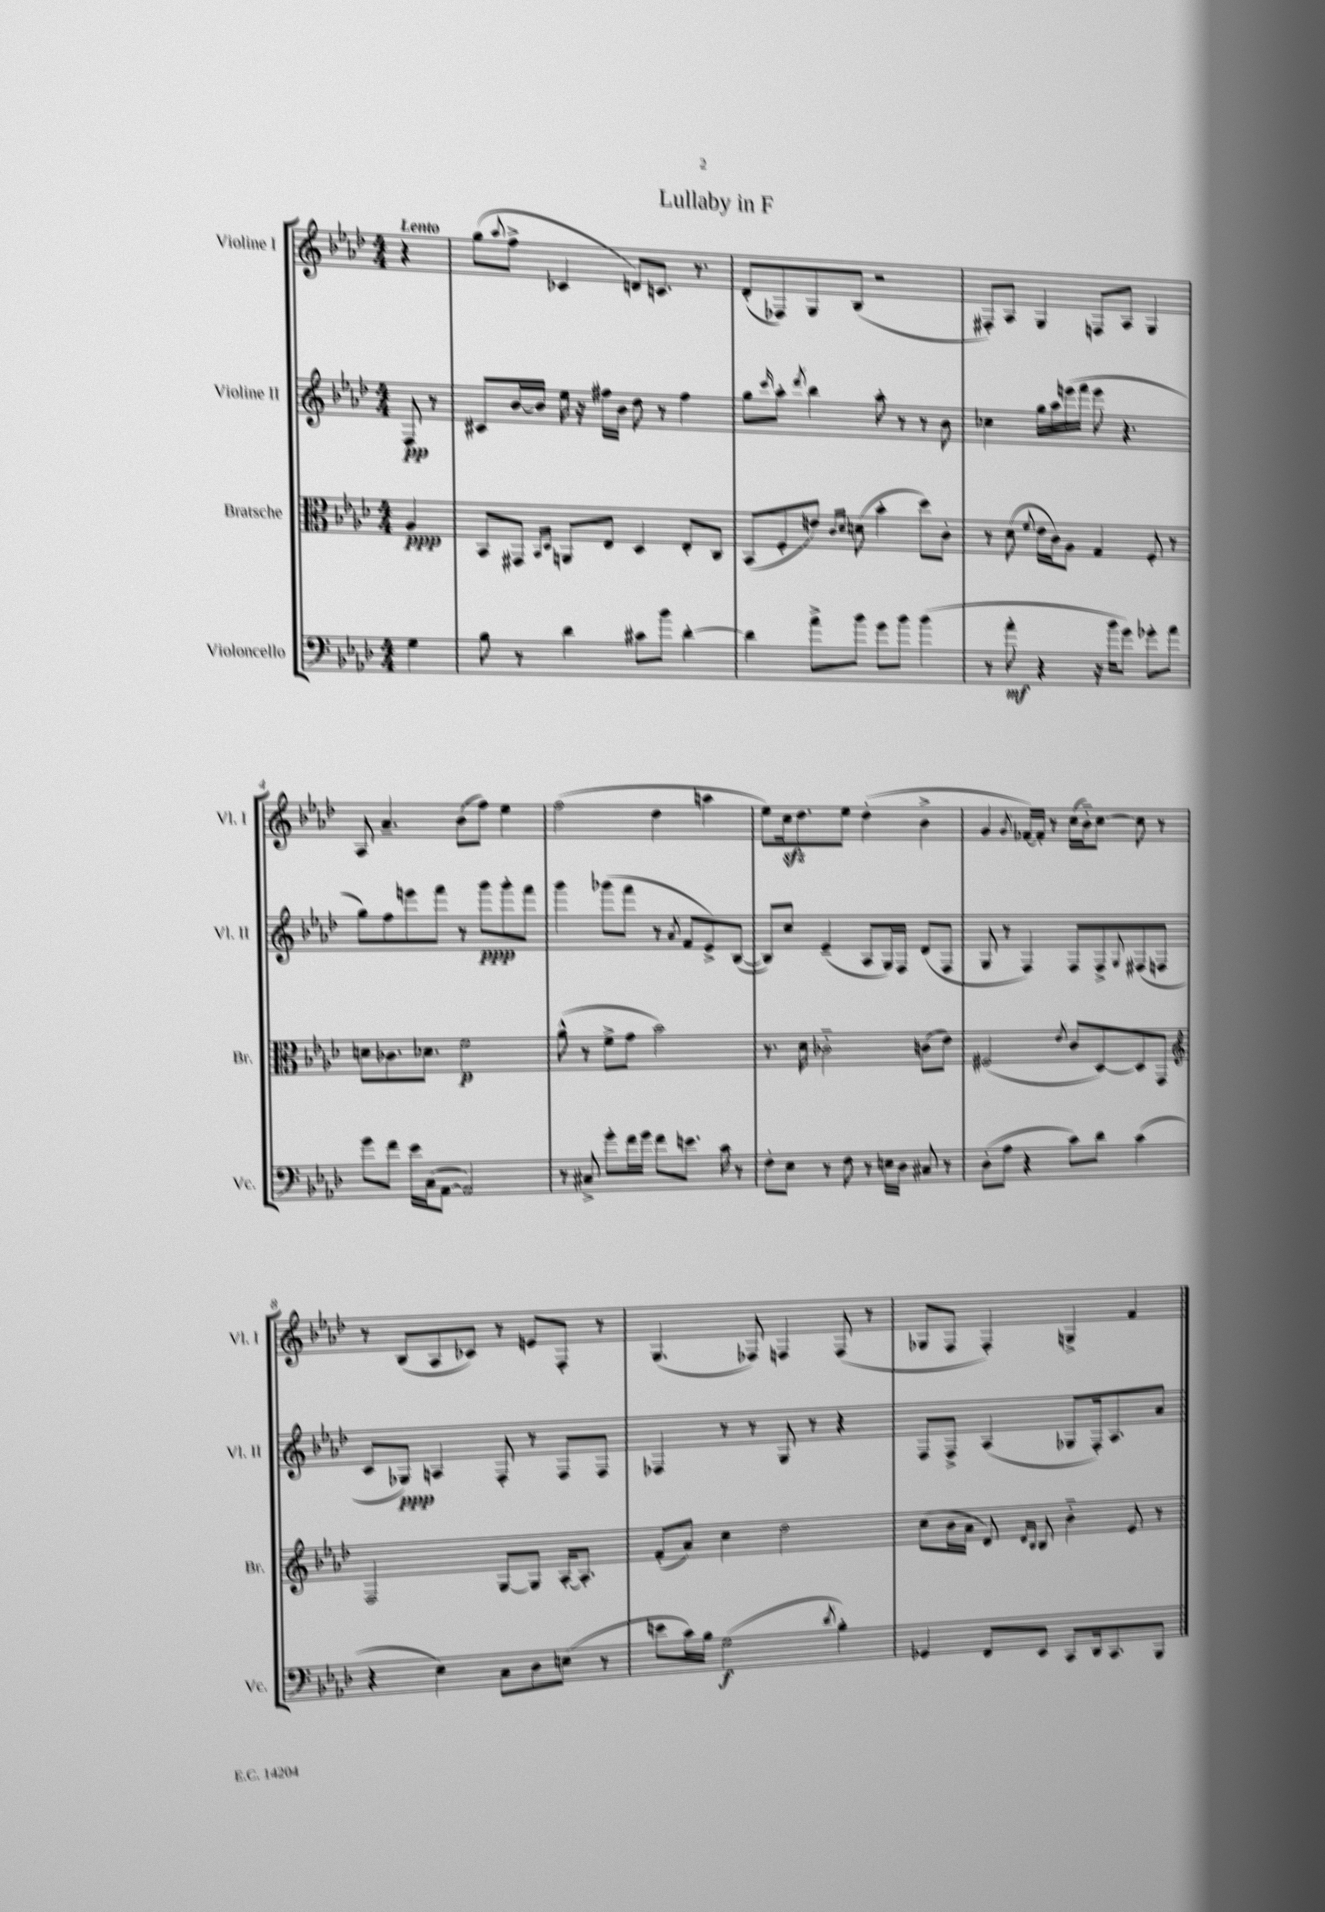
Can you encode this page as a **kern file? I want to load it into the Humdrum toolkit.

**kern	**kern	**kern	**kern
*staff4	*staff3	*staff2	*staff1
*clefF4	*clefC3	*clefG2	*clefG2
*k[b-e-a-d-]	*k[b-e-a-d-]	*k[b-e-a-d-]	*k[b-e-a-d-]
*M4/4	*M4/4	*M4/4	*M4/4
4G	4A-	8F	4r
.	.	8r	.
=	=	=	=
8B-	8BB-	8c#	(8gg
.	.	.	8qqaa-
8r	8GG#	[16b-	8ff^
.	.	16b-]	.
.	16qqBB-	.	.
.	16qqD-	.	.
4d-	8AA	16ee-	4c-
.	.	16r	.
.	8E-	16ff#	.
.	.	16b-	.
8c#	4D-	8dd-	8d)
8b-	.	8r	8.c
[4d-'	8E-'	4ff#	.
.	.	.	8.r
.	8C	.	.
=	=	=	=
4d-]	(8BB-	8gg	(8d-'
.	.	16qqccc	.
.	8F'	8aa-'	8F-)
.	.	8qddd-	.
8a-^	8e)	4bb-	8G
.	16qqc	.	.
.	16qqd-	.	.
8b-	(8d	.	(8B-
8g	4b-'	8aa-'	2r
8b-	.	8r	.
(4b-	8dd-)	8r	.
.	8c'	8b-	.
=	=	=	=
8r	8r	4cc-	8F#')
8a-'	(8d-	.	8A-
.	8qqf	.	.
4r	16e-	16gg	4G
.	16c)	16aa-	.
.	8A-	(16eee	.
.	.	16fff	.
16r	4G	8eee	8F
16b-	.	.	.
8g)	.	4.r	8A-
8g-'	8F'	.	4G
8a-	8r	.	.
=	=	=	=
8g	8d	8gg)	8A-
8f	8.c-	8ff	4.a-~
16e-	.	8eee	.
(16C	8.d-	.	.
[8AA-	.	8fff	.
2AA-])	2f	8r	(8b-
.	.	8ggg	8ff)
.	.	8ggg'	4ee-
.	.	8fff	.
=	=	=	=
8r	(8a-^^	4ggg	(2ff
8C#^	8r	.	.
8g'	8f^	(8ggg-	.
16f	8g	8fff	.
16g	.	.	.
8f	2b-)	8r	4dd-
.	.	8qa-	.
8.e	.	8f	.
.	.	8e-^)	4aa
16c	.	.	.
8r	.	([8B-	.
=	=	=	=
8F'	8.r	8B-])	8ee-)
8E-	.	8cc	16cc
.	16d-	.	8.dd-
8r	2c-'~	(4e-~	.
8F	.	.	8ee-
8r	.	8A-	(4dd-'
16E	.	16G)	.
16D-	.	16F	.
8C#	(8c	(8d-	4b-^
8r	8e-)	8F	.
=	=	=	=
(8D-'	(2F#	8G	4g
8A-	.	8r	.
.	.	.	8qg
4r	.	4F)	[16f-)
.	.	.	16f-']
.	.	.	8r
.	8qe-	.	.
8c)	8c	8F	(16cc
.	.	.	16b-'~)
8d-	[8D-)	8F^	[8cc
.	.	8qqG	.
(4c	8D-]	(8F#	8cc]
.	8GG	8F	8r
=	=	=	=
*	*clefG2	*	*
4r	2F	8c	8r
.	.	8G-)	(8B-
4E-)	.	4A	8A-
.	.	.	8c-)
8C	[8G	8F'	8r
8D-	8G]	8r	8e
(8E	[16A-'	8F	8F'
.	8.A-']	.	.
8r	.	8F	8r
=	=	=	=
8e	(8f'	4F-	(4.G
16c)	8a-)	.	.
16B-	.	.	.
(2G	4cc	8r	.
.	.	8r	8F-)
.	2dd-	8G	4F
.	.	8r	.
8qd-	.	.	.
4B-')	.	4r	(8F
.	.	.	8r
=	=	=	=
4GG-	(8cc	8F	8G-
.	16b-	8F^	8F
.	16a-	.	.
8FF	8d-)	(4A-	4F')
.	16qqd-	.	.
.	16qqB-	.	.
8EE-	8B-	.	.
8CC	4b-'~	8G-	4G^
16DD-	.	16F')	.
8.CC	.	8.A-	.
.	8e-	.	4f
8BBB-	8r	8a-	.
==	==	==	==
*-	*-	*-	*-
